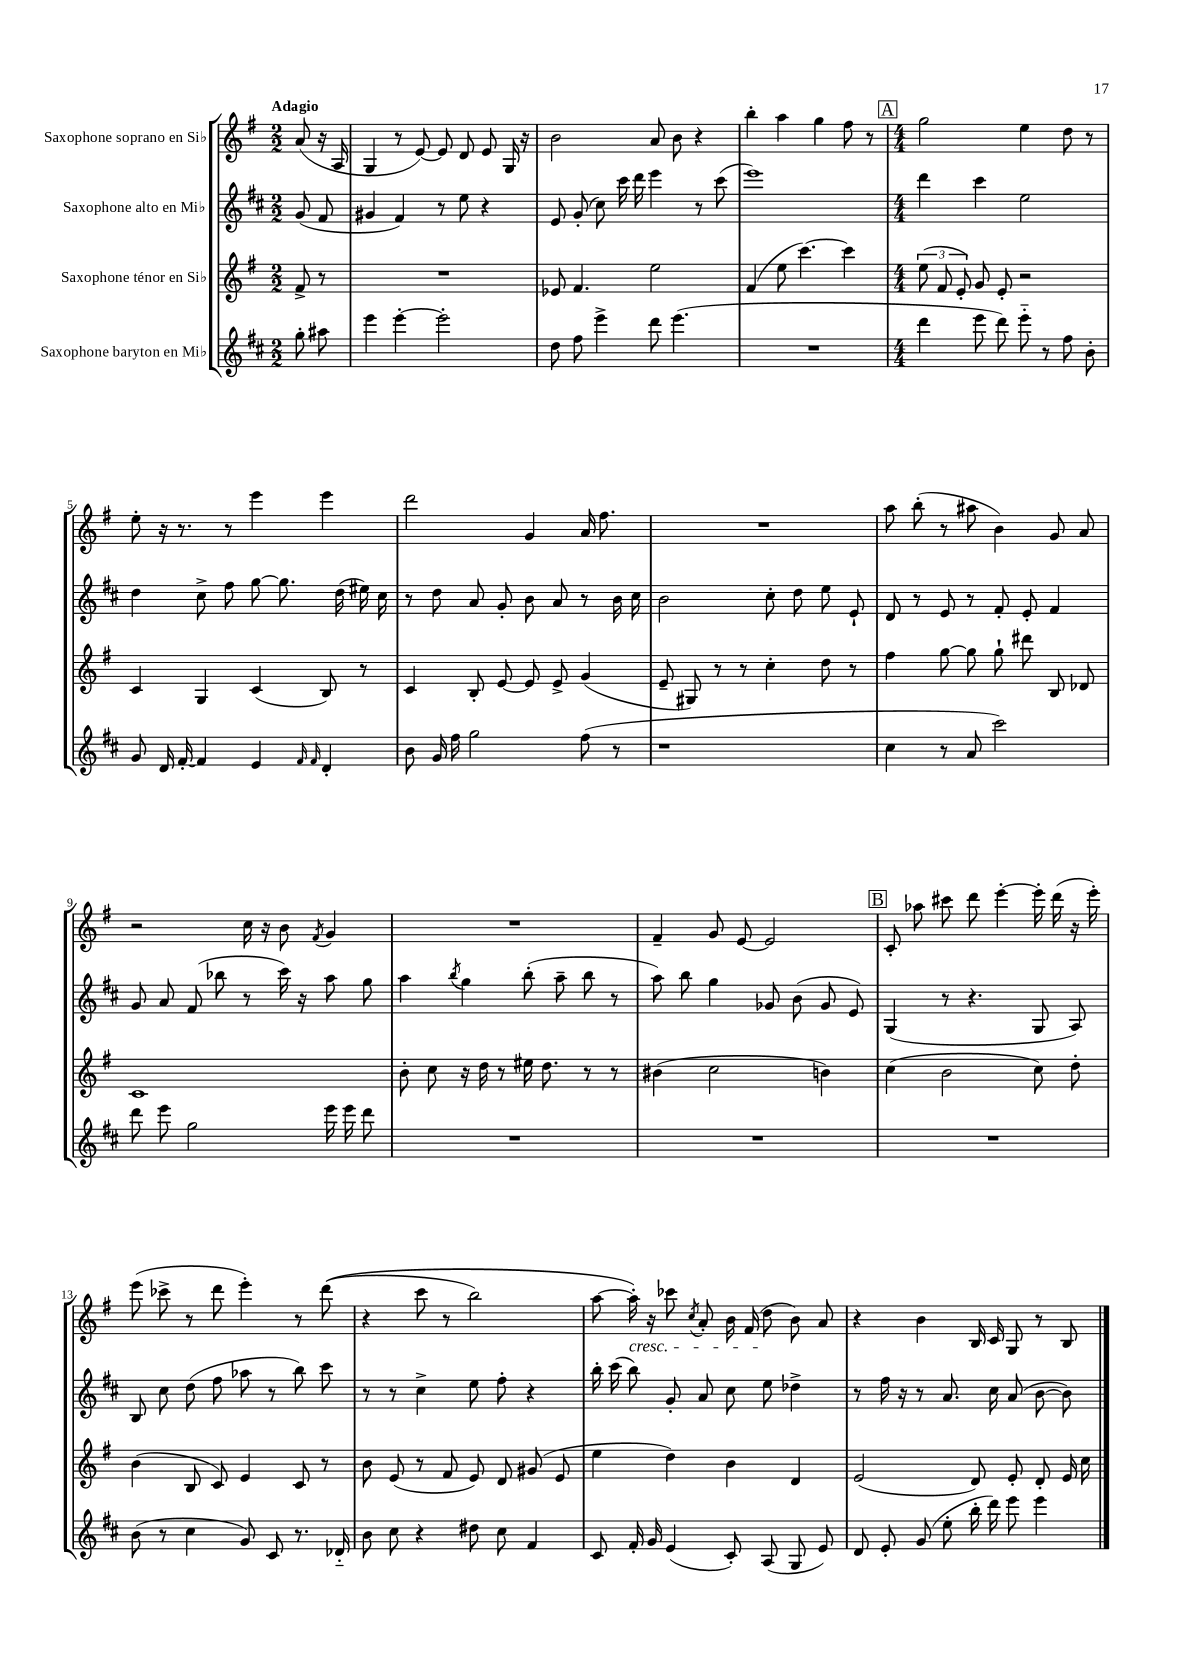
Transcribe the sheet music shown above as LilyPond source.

<<
\new StaffGroup <<
\new Staff = "s0" \with { instrumentName = "Saxophone soprano en Sib" } {
    \clef treble \key g \major \numericTimeSignature \time 2/2 \partial 4 \tempo "Adagio"
    \autoBeamOff a'8( r16 a16 |
    g4 r8 e'8~) e'8 d'8 e'8 g16 r16 |
    b'2 a'8 b'8 r4 |
    b''4-. a''4 g''4 fis''8 r8 |
    \mark \markup { \box "A" } \numericTimeSignature \time 4/4 g''2 e''4 d''8 r8 |
    e''8-. r16 r8. r8 e'''4 e'''4 |
    d'''2 g'4 a'16 fis''8. |
    R1 |
    a''8 b''8-.( r8 ais''8 b'4) g'8 a'8 |
    r2 c''16 r16 b'8 \acciaccatura { fis'8 } g'4 |
    R1 |
    fis'4-- g'8 e'8~ e'2 |
    \mark \markup { \box "B" } c'8-. aes''8 cis'''8 d'''8 e'''4~-. e'''16-. d'''16( r16 e'''16-.) |
    e'''8( ces'''8-> r8 d'''8 e'''4-.) r8 d'''8(\( |
    r4 c'''8 r8 b''2) |
    a''8~ a''16-.\cresc\) r16 ces'''8 \acciaccatura { c''8 } a'8-. b'16 fis'16( d''8\! b'8) a'8 |
    r4 b'4 b16 c'16 g8 r8 b8 \bar "|." |
}
\new Staff = "s1" \with { instrumentName = "Saxophone alto en Mib" } {
    \clef treble \key d \major \numericTimeSignature \time 2/2 \partial 4
    \autoBeamOff g'8( fis'8 |
    gis'4 fis'4) r8 e''8 r4 |
    e'8 g'8-.( cis''8) cis'''16 d'''16 e'''4 r8 cis'''8( |
    e'''1) |
    \mark \markup { \box "A" } \numericTimeSignature \time 4/4 d'''4 cis'''4 e''2 |
    d''4 cis''8-> fis''8 g''8~ g''8. d''16( eis''16) cis''16 |
    r8 d''8 a'8 g'8-. b'8 a'8 r8 b'16 cis''16 |
    b'2 cis''8-. d''8 e''8 e'8-! |
    d'8 r8 e'8 r8 fis'8-. e'8-. fis'4 |
    g'8 a'8 fis'8( bes''8 r8 cis'''16) r16 a''8 g''8 |
    a''4 \acciaccatura { b''8 } g''4 b''8-.( a''8-- b''8 r8 |
    a''8) b''8 g''4 ges'8 b'8( ges'8 e'8) |
    \mark \markup { \box "B" } g4( r8 r4. g8 a8) |
    b8 cis''8 d''8( fis''8 aes''8 r8 b''8) cis'''8 |
    r8 r8 cis''4-> e''8 fis''8-. r4 |
    b''16-. cis'''16( b''8) g'8-. a'8 cis''8 e''8 des''4-> |
    r8 fis''16 r16 r8 a'8. cis''16 a'8( b'8~ b'8) \bar "|." |
}
\new Staff = "s2" \with { instrumentName = "Saxophone ténor en Sib" } {
    \clef treble \key g \major \numericTimeSignature \time 2/2 \partial 4
    \autoBeamOff fis'8-> r8 |
    R1 |
    ees'8 fis'4. e''2 |
    fis'4( e''8 c'''4.~) c'''4 |
    \mark \markup { \box "A" } \numericTimeSignature \time 4/4 \tuplet 3/2 { e''8( fis'8 e'8-.) } g'8 e'8-. r2 |
    c'4 g4 c'4( b8) r8 |
    c'4 b8-. e'8~ e'8 e'8-> g'4( |
    e'8-- gis8) r8 r8 c''4-. d''8 r8 |
    fis''4 g''8~ g''8 g''8-! dis'''8 b8 des'8 |
    c'1 |
    b'8-. c''8 r16 d''16 r8 eis''16 d''8. r8 r8 |
    bis'4( c''2 b'4) |
    \mark \markup { \box "B" } c''4( b'2 c''8) d''8-. |
    b'4( b8 c'8) e'4 c'8 r8 |
    b'8 e'8( r8 fis'8 e'8) d'8 gis'8( e'8 |
    e''4 d''4) b'4 d'4 |
    e'2( d'8) e'8-. d'8-. e'16 c''16 \bar "|." |
}
\new Staff = "s3" \with { instrumentName = "Saxophone baryton en Mib" } {
    \clef treble \key d \major \numericTimeSignature \time 2/2 \partial 4
    \autoBeamOff g''8-. ais''8 |
    e'''4 e'''4~-. e'''2-. |
    d''8 fis''8 e'''4-> d'''8 e'''4.( |
    R1 |
    \mark \markup { \box "A" } \numericTimeSignature \time 4/4 d'''4 e'''8 d'''8) e'''8-_ r8 fis''8 b'8-. |
    g'8 d'16 fis'16~-. fis'4 e'4 \grace { fis'16 fis'16 } d'4-. |
    b'8 g'16 fis''16 g''2 fis''8( r8 |
    r1 |
    cis''4 r8 a'8 cis'''2) |
    d'''8 e'''8 g''2 e'''16 e'''16 d'''8 |
    R1 |
    R1 |
    \mark \markup { \box "B" } R1 |
    b'8( r8 cis''4 g'8) cis'8 r8. des'16-_ |
    b'8 cis''8 r4 dis''8 cis''8 fis'4 |
    cis'8 fis'16-. g'16 e'4( cis'8-.) a8( g8 e'8) |
    d'8 e'8-. g'8( e''8-. b''16-. d'''16) e'''8 e'''4 \bar "|." |
}
>>
>>
